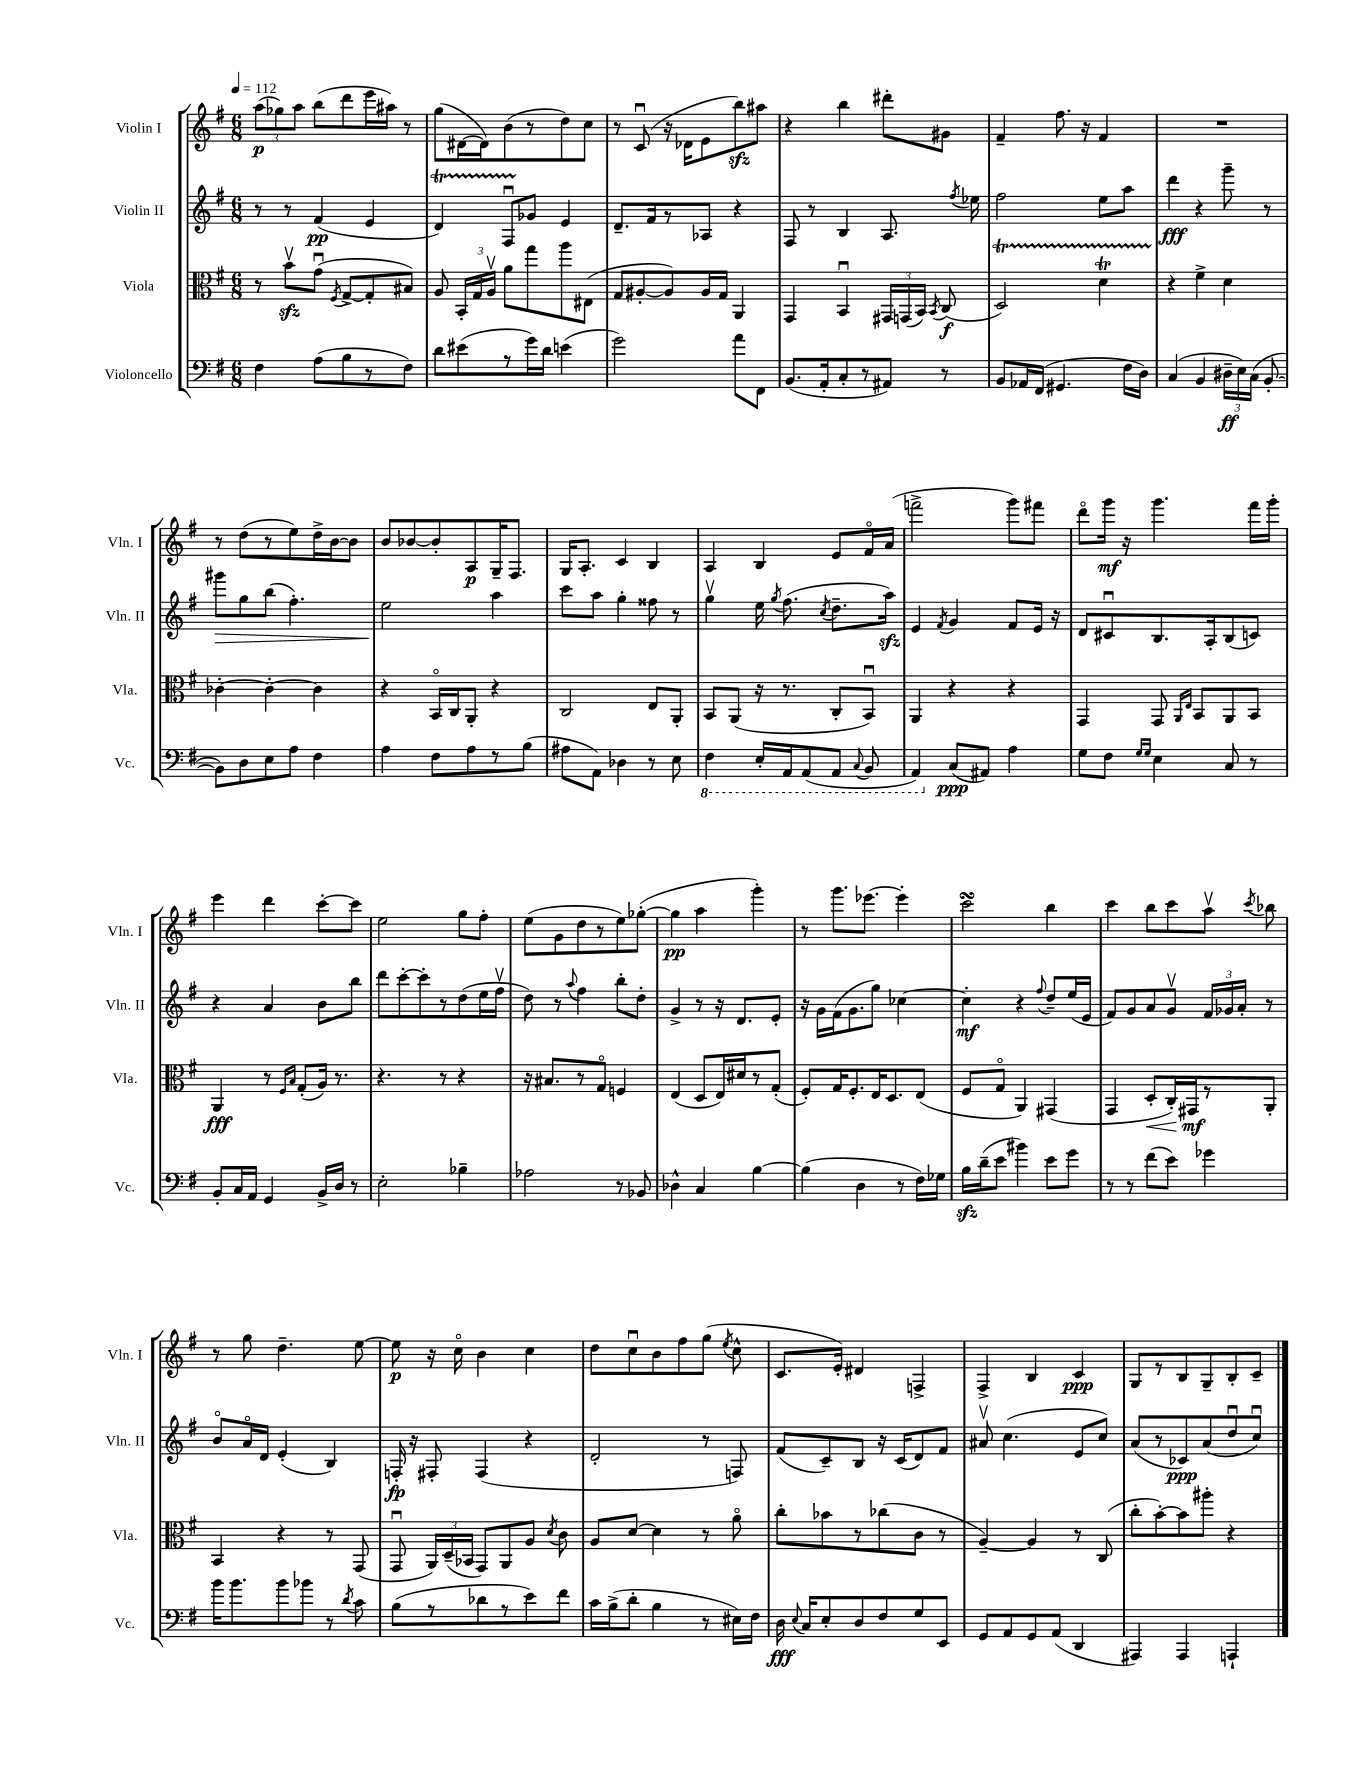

**kern	**kern	**kern	**kern
*staff4	*staff3	*staff2	*staff1
*clefF4	*clefC3	*clefG2	*clefG2
*k[f#]	*k[f#]	*k[f#]	*k[f#]
*M6/8	*M6/8	*M6/8	*M6/8
*MM112	*MM112	*MM112	*MM112
4F#\	8r	8r	(12aa\L
.	.	.	12gg-\)
.	8bv\L	8r	.
.	.	.	12aa\J
(8A\L	(8gu\J	(4f#/	(8bb\L
.	8qF#/	.	.
8B\	[8G^/L	.	8ddd\
8r	8G'/]	4e/	16eee\L
.	.	.	16aa#\JJ)
8F#\J)	8B#/J)	.	8r
=	=	=	=
8d\L	8A/	4d/)	(8gg\L
(8e#\	24BB'/LL	.	[16d#\L
.	24G/	.	.
.	.	.	16d#\]J)
.	24Av/JJ	.	.
8r	8a\L	8F#u/L	(8b\
16g\L)	8gg\	8g-/J	8r
16d\JJ	.	.	.
(4e\	8aa\	4e/	8dd\)
.	(8E#\J	.	8cc\J
=	=	=	=
2g\)	8G/L	8.d~/L	8r
.	[8A#'/	.	(8cu/
.	.	16f#/k	.
.	8A#/])	8r	16r
.	.	.	16d-\LK
.	16A#/L	8A-/J	8e\
.	16G/JJ	.	.
8a\L	4AA/	4r	8bb\)
8FF#\J	.	.	8aa#\J
=	=	=	=
(8.BB/L	4GG/	8F#/	4r
.	.	8r	.
16AA'/k	.	.	.
8C'/	4BBu/	4B/	4bb\
8r	.	.	.
8AA#/J)	24GG#/LL	8.A/	8ddd#'\L
.	(24GG/	.	.
.	24BB/JJ)	.	.
.	8qBB/	.	.
8r	(8C/	.	8g#\J
.	.	8qff#/	.
.	.	16ee-\	.
=	=	=	=
8BB/L	2D/)	2ff#\	4f#~/
16AA-/L	.	.	.
(16FF#/JJ	.	.	.
4.GG#/	.	.	8.ff#\
.	.	.	16r
.	4d\	8ee\L	4f#/
16F#\LL	.	8aa\J	.
16D\JJ)	.	.	.
=	=	=	=
(4C/	4r	4ddd\	2.r
4BB/	4f#^\	4r	.
24D#~\LL	4d\	8ggg~\	.
24E\)	.	.	.
(24C\JJ	.	.	.
[8BB'/	.	8r	.
=	=	=	=
8BB\]L)	[4c-'\	8ggg#\L	8r
8D\	.	8gg\	(8dd\L
8E\	4c-'\_	(8bb\J	8r
8A\J	.	4.ff#'\)	8ee\)
4F#\	4c-\]	.	16dd^\L
.	.	.	[16b\J
.	.	.	8b\]J
=	=	=	=
4A\	4r	2ee\	8b/L
.	.	.	[8b-/
8F#\L	16BBo/LL	.	8b-'/]
.	16C/J	.	.
8A\	8AA'/J	.	8A/
8r	4r	4aa\	16G~/K
.	.	.	8.F#/J
(8B\J	.	.	.
=	=	=	=
8A#\L	2C/	8ccc\L	16G/LK
.	.	.	8.A'/J
8AA\J)	.	8aa\J	.
4D-\	.	4gg'\	4c/
8r	8E/L	8ff##\	4B/
8E\	8AA'/J	8r	.
=	=	=	=
4FF#\	8BB/L	4ggv\	4A/
.	(8AA/J	.	.
16EE'/LL	16r	16ee\	4B/
.	.	8qgg/	.
16AAA/J	8.r	(8.ff#\	.
(8AAA/	.	.	.
.	.	8qcc/	.
8AAA/J	8C'/L	8.dd~\L	8e/L
8qqCC/	.	.	.
8BBB/	8BBu/J)	.	16f#o/L
.	.	16aa\Jk)	(16a/JJ
=	=	=	=
4AAA/)	4AA/	4e/	2fff^\
.	.	8qf#/	.
(8C/L	4r	4g/	.
8AA#/J)	.	.	.
4A\	4r	8f#/L	8ggg\L)
.	.	16e/Jk	8fff#\J
.	.	16r	.
=	=	=	=
8G\L	4GG/	8d/L	8dddo\L
8F#\J	.	8c#u/	16ggg\Jk
.	.	.	16r
16qqG/LL	.	.	.
16qqG/JJ	.	.	.
4E\	8GG/	8.B/	4.ggg\
.	16qqAA/LL	.	.
.	16qqE/JJ	.	.
.	8BB/L	.	.
.	.	16A'/k	.
8C/	8AA/	(8B/	.
8r	8BB/J	8c/J)	16fff#\LL
.	.	.	16ggg'\JJ
=	=	=	=
8BB'/L	4AA/	4r	4eee\
16C/L	.	.	.
16AA/JJ	.	.	.
4GG/	8r	4a/	4ddd\
.	16qqF#/LL	.	.
.	16qqB/JJ	.	.
.	(8G'/L	.	.
16BB^/LL	16A/Jk)	8b\L	[8ccc'\L
16D/JJ	8.r	.	.
8r	.	8bb\J	8ccc\]J
=	=	=	=
2E'\	4.r	8ddd\L	2ee\
.	.	[8ccc'\	.
.	.	8ccc'\]	.
.	8r	8r	.
4B-~\	4r	(8dd\	8gg\L
.	.	16ee\L	8ff#'\J
.	.	16ff#v\JJ	.
=	=	=	=
2A-\	16r	8dd\)	(8ee\L
.	8.B#/L	.	.
.	.	8r	8g\
.	.	8qqaa/	.
.	8r	4ff#\	8dd\
.	8Go/J	.	8r
8r	4F/	8bb'\L	8ee\)
8BB-/	.	8dd'\J	([8gg-'\J
=	=	=	=
4D-^^\	(4E/	4g^/	4gg-\]
4C/	8D/L	8r	4aa\
.	16E/L)	16r	.
.	16d#/J	8.d/L	.
[4B\	8r	.	4ggg'\)
.	(8G'/J	8e'/J	.
=	=	=	=
(4B\]	8F#'/L)	16r	8r
.	.	16g\LL	.
.	16G/K	(16f#\J	8.ggg\L
.	8.F#'/	8.g\	.
4D\	.	.	.
.	.	.	[8.eee-\J
.	16E/K	8gg\J)	.
.	8.D/	.	.
8r	.	[4cc-\	4eee-'\]
16F#\LL)	(8E/J	.	.
16G-\JJ	.	.	.
=	=	=	=
16B\LL	8F#/L	4cc-'\]	2ccc\
(16d~\J	.	.	.
8e\J	8Go/J	.	.
4b#\)	4AA/)	4r	.
.	.	8qqff#/	.
8e\L	(4GG#/	8dd~/L	4bb\
8g\J	.	(16ee/L	.
.	.	16e/JJ	.
=	=	=	=
8r	4GG/	8f#/L)	4ccc\
8r	.	8g/	.
(8f#\L	8D'/L	8a/	8bb\L
8e\J)	16C'/L)	8gv/J	8ccc\
.	16GG#/J	.	.
4g-\	8r	24f#/LL	8aav\J
.	.	24g-/	.
.	.	24a'/JJ	.
.	.	.	8qccc/
.	8AA'/J	8r	8bb-\
=	=	=	=
16b\LK	4BB/	8bo/L	8r
8.b\	.	.	.
.	.	16ao/L	8gg\
.	.	16d/JJ	.
8b\	4r	(4e'/	4.dd~\
8b-\J	.	.	.
8r	8r	4B/)	.
8qd/	.	.	.
8c\	(8GG/	.	[8ee\
=	=	=	=
(8B\L	8GGu/	16F'/	8ee\]
.	.	16r	.
8r	24AA/LL)	8F#'/	16r
.	(24D~/	.	.
.	.	.	16cco\
.	24BB-/JJ	.	.
8d-\	8GG/L)	(4F#/	4b\
8r	8AA/	.	.
8e\)	8A/J	4r	4cc\
.	8qd/	.	.
8f#\J	8c\	.	.
=	=	=	=
16c\LL	8A/L	2d'/	8dd\L
(16B^\J	.	.	.
8d'\J	[8d/J	.	8ccu\
4B\	4d\]	.	8b\
.	.	.	8ff#\
8r	8r	8r	(8gg\J
.	.	.	8qee/
16E#\LL)	8ao\	8F/)	8cc^^\
16F#\JJ	.	.	.
=	=	=	=
16D\	8cc'\L	(8f#/L	8.c/L
8qqE/	.	.	.
16C/LK	.	.	.
8E'/	8b-\	8c~/)	.
.	.	.	16e'/Jk)
8D/	8r	8B/J	4d#/
8F#/	(8cc-\	16r	.
.	.	(16c/LK	.
8G/	8c\J	8d/)	4F^/
8EE/J	8r	8f#/J	.
=	=	=	=
8GG/L	[4A~/)	8a#v/	4F#^/
8AA/	.	(4.cc\	.
8GG/	4A/]	.	4B/
(8AA/J	.	.	.
4DD/	8r	8e/L	4c/
.	(8C/	8cc/J)	.
=	=	=	=
4AAA#/)	8cc'\L	(8a/L	8G/L
.	[8b'\)	8r	8r
4AAA#/	8b\]	8c-/)	8B/
.	8aa#'\J	(8a/	8G~/
4AAA`/	4r	8ddu/	8B'/
.	.	8ccu/J)	8c~/J
==	==	==	==
*-	*-	*-	*-
